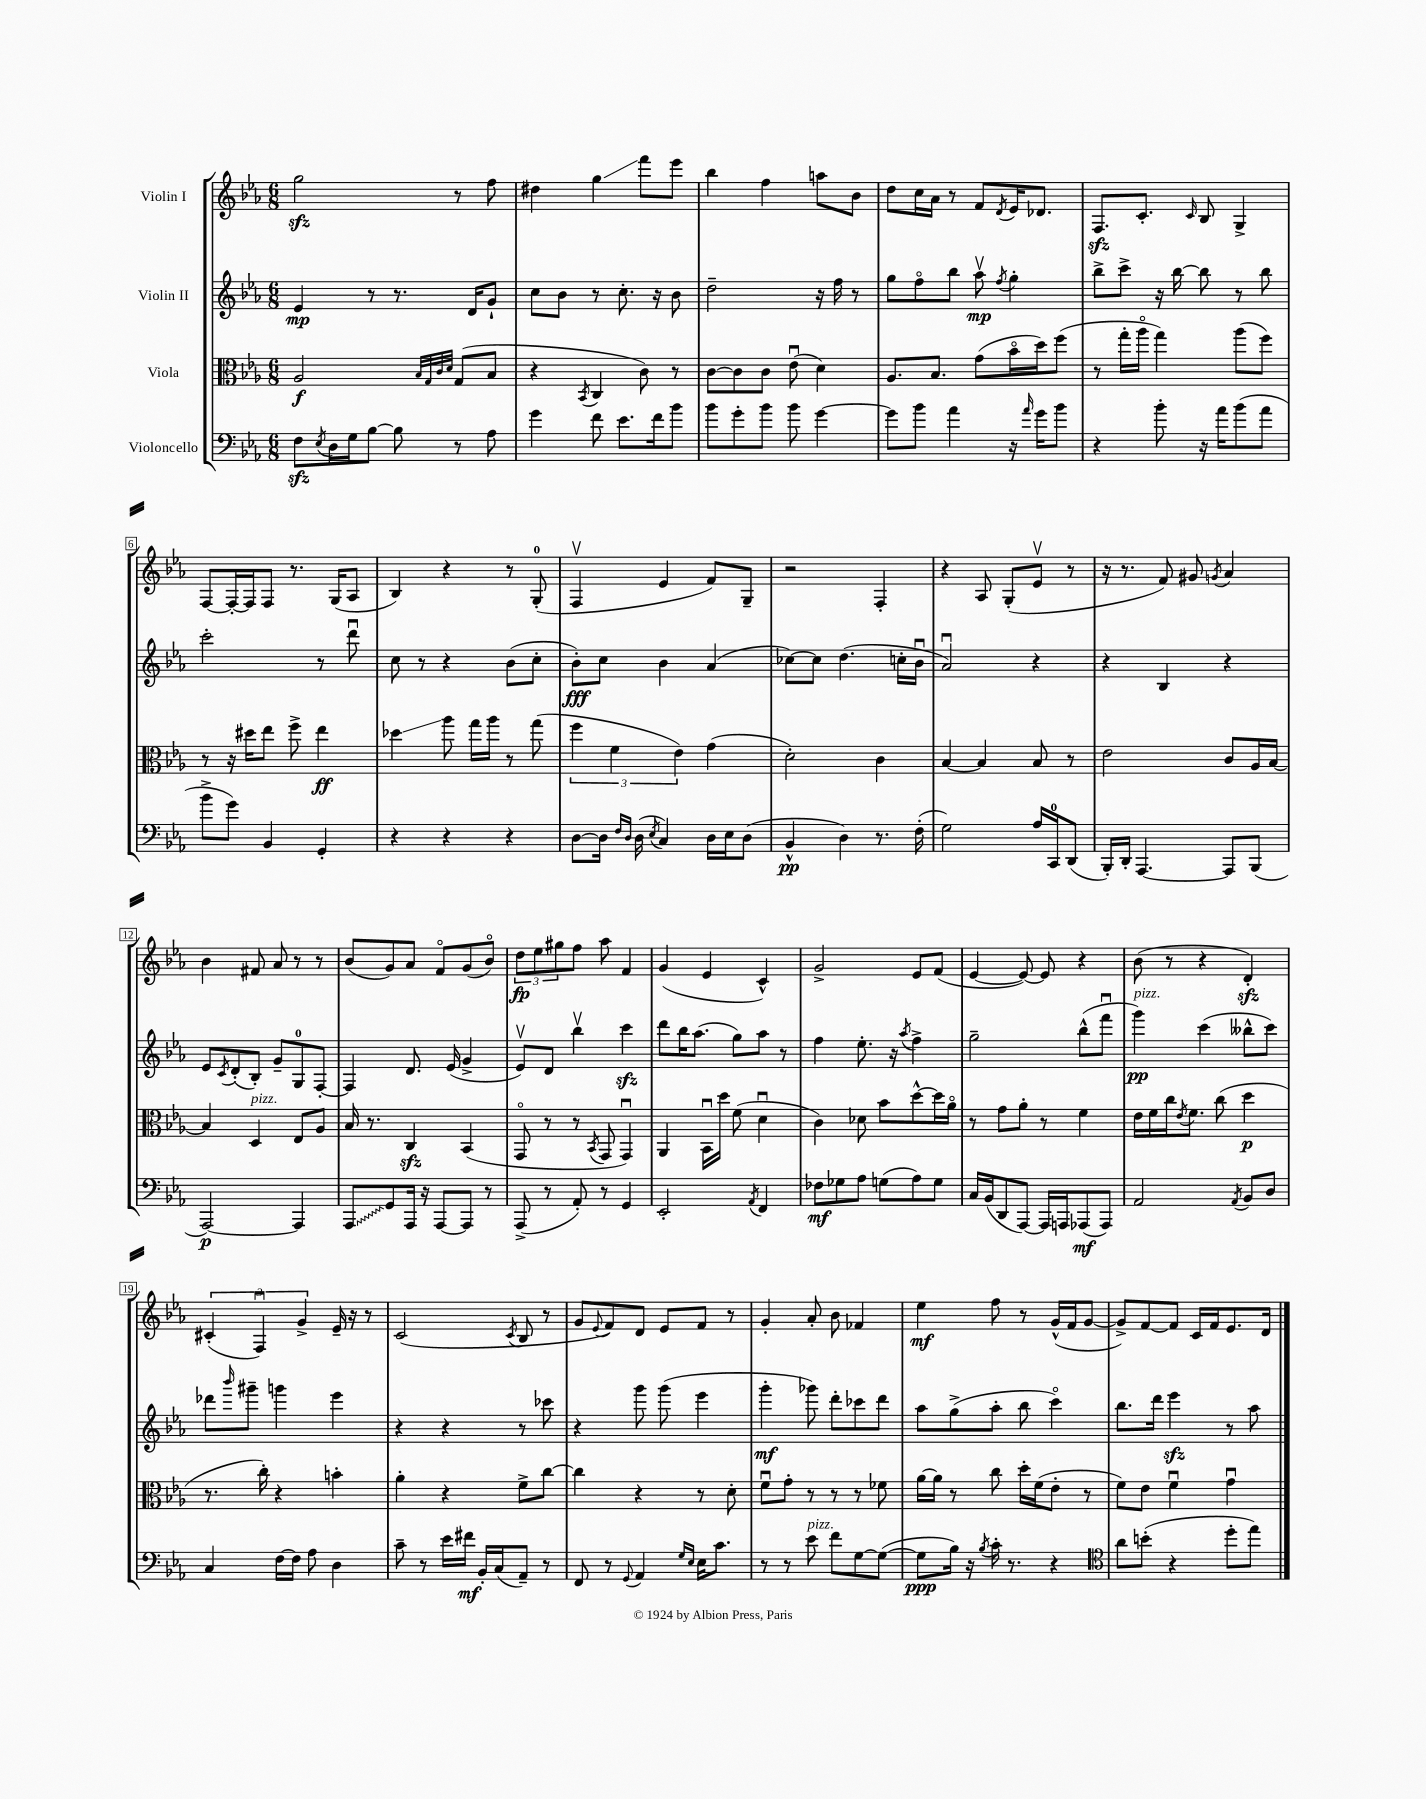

**kern	**kern	**kern	**kern
*staff4	*staff3	*staff2	*staff1
*clefF4	*clefC3	*clefG2	*clefG2
*k[b-e-a-]	*k[b-e-a-]	*k[b-e-a-]	*k[b-e-a-]
*M6/8	*M6/8	*M6/8	*M6/8
8F	2A-	4e-	2gg
8qE-	.	.	.
16D	.	.	.
16G	.	.	.
[8B-	.	8r	.
8B-]	.	8.r	.
.	32qqB-	.	.
.	32qqG	.	.
.	32qqc	.	.
.	32qqd	.	.
8r	(8G	.	8r
.	.	16d	.
8A-	8B-	8g`	8ff
=	=	=	=
4g	4r	8cc	4dd#
.	.	8b-	.
.	8qBB-	.	.
8f	4C	8r	4gg
8.e-	.	8.cc'	.
.	8c)	.	8fff
16f	.	16r	.
8b-	8r	8b-	8eee-
=	=	=	=
8b-	[8c	2dd~	4bb-
8g'	8c]	.	.
8b-	8c	.	4ff
8b-	(8e-u	.	.
[4g	4d)	16r	8aa
.	.	16ff	.
.	.	8r	8b-
=	=	=	=
8g]	8.A-	8gg	8dd
8b-	.	8ffo	16cc
.	8.B-	.	16a-
4a-	.	8bb-	8r
.	(8g	8aa-v	8f
.	.	8qff	8qd
16r	16b-o	4gg'	16e-
16qqa-	.	.	.
16g	16dd)	.	8.d-
8b-	(8ff	.	.
=	=	=	=
4r	8r	8bb-^	8.F
.	16gg'	8ccc^	.
.	16aa-o	.	8.c'
8b-'	4gg)	16r	.
.	.	[16bb-	.
.	.	.	16qqc
16r	.	8bb-]	8B-
16a-	.	.	.
(8b-	(8aa-	8r	4G^
8a-	8ff)	8bb-	.
=	=	=	=
8b-^	8r	2ccc'	[8F
8g)	16r	.	16F'_
.	16dd#	.	16F]
4BB-	8ee-	.	8F
.	8ff^	.	8.r
4GG'	4ee-	8r	.
.	.	.	(16G
.	.	8dddu	8A-
=	=	=	=
4r	4dd-	8cc	4B-)
.	.	8r	.
4r	8aa-	4r	4r
.	16gg	.	.
.	16aa-	.	.
4r	8r	(8b-	8r
.	(8gg	8cc'	(8G'
=	=	=	=
[8D	6ff	8b-')	4Fv
16D]	.	8cc	.
.	6f	.	.
16qqF	.	.	.
16qqD	.	.	.
(16D	.	.	.
8qE-	.	.	.
4C)	.	4b-	4e-
.	6e-)	.	.
16D	(4g	(4a-	8f)
16E-	.	.	.
(8D	.	.	8G~
=	=	=	=
4BB-^^	2d')	[8cc-)	2r
.	.	8cc-]	.
4D)	.	(4.dd	.
8.r	4c	.	4F'
.	.	16cc'	.
(16F'	.	16b-u	.
=	=	=	=
2G)	[4B-	2a-u)	4r
.	4B-]	.	8A-
.	.	.	(8G'
16A-	8B-	4r	8e-v
16CC	.	.	.
(8DD	8r	.	8r
=	=	=	=
16BBB-')	2e-	4r	16r
16DD'	.	.	8.r
[4.AAA-	.	.	.
.	.	4B-	8f)
.	.	.	8g#
.	.	.	8qg
8AAA-]	8c	4r	4a-
(8BBB-	16A-	.	.
.	[16B-	.	.
=	=	=	=
[2AAA-)	4B-]	8e-	4b-
.	.	8qc	.
.	.	(8d'	.
.	4D	8B-')	8f#
.	.	8g~	8a-
4AAA-]	8E-	8G	8r
.	8A-	[8F'	8r
=	=	=	=
8AAA-	16B-	4F]	(8b-
.	8.r	.	.
8GG	.	.	8g)
16AAA-	4C	8.d	8a-
16r	.	.	.
[8AAA-	.	.	8fo
.	.	(16e-	.
8AAA-]	(4BB-	4g^	(8g
8r	.	.	8b-o)
=	=	=	=
(8AAA-^	8GGo	8e-v)	12dd
.	.	.	12ee-
8r	8r	8d	.
.	.	.	12gg#
8AA-')	8r	4bb-v	8ff
.	8qBB-	.	.
8r	8GG	.	8aa-
4GG	4GGu)	4ccc	4f
=	=	=	=
2EE-'	4AA-	8ddd	(4g
.	.	16bb-	.
.	.	(8.aa-	.
.	16BB-u	.	4e-
.	16dd	.	.
.	(8f	8gg)	.
8qAA-	.	.	.
4FF	4du	8aa-	4c^^)
.	.	8r	.
=	=	=	=
8F-	4c)	4ff	2g^
8G-	.	.	.
8A-	8d-	8.ee-'	.
(8G	8b-	.	.
.	.	16r	.
.	.	8qaa-	.
8A-)	[8dd^^	4ff^	8e-
8G	16dd]	.	(8f
.	16a-o	.	.
=	=	=	=
16C	8r	2gg~	[4e-
(16BB-	.	.	.
8DD	8g	.	.
[8AAA-)	8a-'	.	8e-_)
16AAA-]	8r	.	8e-]
16AAA	.	.	.
(8AAA-	4f	(8bb-^^	4r
8AAA-)	.	8fffu	.
=	=	=	=
2AA-	16e-	4ggg)	(8b-
.	16f	.	.
.	16cc	.	8r
.	8qe-	.	.
.	8.f	.	.
.	.	(4ccc	4r
.	(8cc	.	.
8qAA-	.	.	.
8BB-	4dd	8bb--^^	4d')
8D	.	8ccc)	.
=	=	=	=
4C	8.r	8ddd-	(6c#'
.	.	16qqbbb-	.
.	.	8ggg#~	.
.	.	.	6Fu)
.	16cc')	.	.
[16F	4r	4ggg	.
16F]	.	.	.
.	.	.	6g^
8A-	.	.	.
4D	4b'	4eee-	16e-~
.	.	.	16r
.	.	.	8r
=	=	=	=
8c~	4a-'	4r	(2c
8r	.	.	.
16e-	4r	4r	.
16f#	.	.	.
16BB-'	.	.	.
(16C	.	.	.
.	.	.	8qc
8AA-~)	8f^	8r	8B-
8r	[8cc	8ccc-	8r
=	=	=	=
8FF	4cc]	4r	8g
.	.	.	8qqe-
8r	.	.	8f)
8qqGG	.	.	.
4AA-	4r	8ggg	8d
.	.	(8ggg	8e-
16qqG	.	.	.
16qqE-	.	.	.
16E-	8r	4eee-	8f
8.c	.	.	.
.	8d'	.	8r
=	=	=	=
8r	8fu	4ggg'	4g'
8r	8g'	.	.
8e-	8r	8ggg-)	8a-'
8f	8r	8ddd'	8b-
[8G	8r	8ccc-	4f-
(8G_	8f-	8ddd	.
=	=	=	=
8G]	[16a-	8aa-	4ee-
.	16a-]	.	.
16B-)	8r	(8gg^	.
16r	.	.	.
8qB-	.	.	.
16c'	8cc	8aa-'	8ff
8.r	.	.	.
.	16dd'	8bb-	8r
.	(16f	.	.
4r	8e-'	4ccco)	(16g^^
.	.	.	16f
.	8r	.	[8g
=	=	=	=
*clefC4	*	*	*
8a-	8f)	8.bb-	8g^])
(8b'	8e-	.	[8f
.	.	16ddd	.
4r	4fu	4eee-	8f]
.	.	.	16c
.	.	.	16f
8dd'	4gu	8r	8.e-
8ee-)	.	8aa-	.
.	.	.	16d
==	==	==	==
*-	*-	*-	*-
